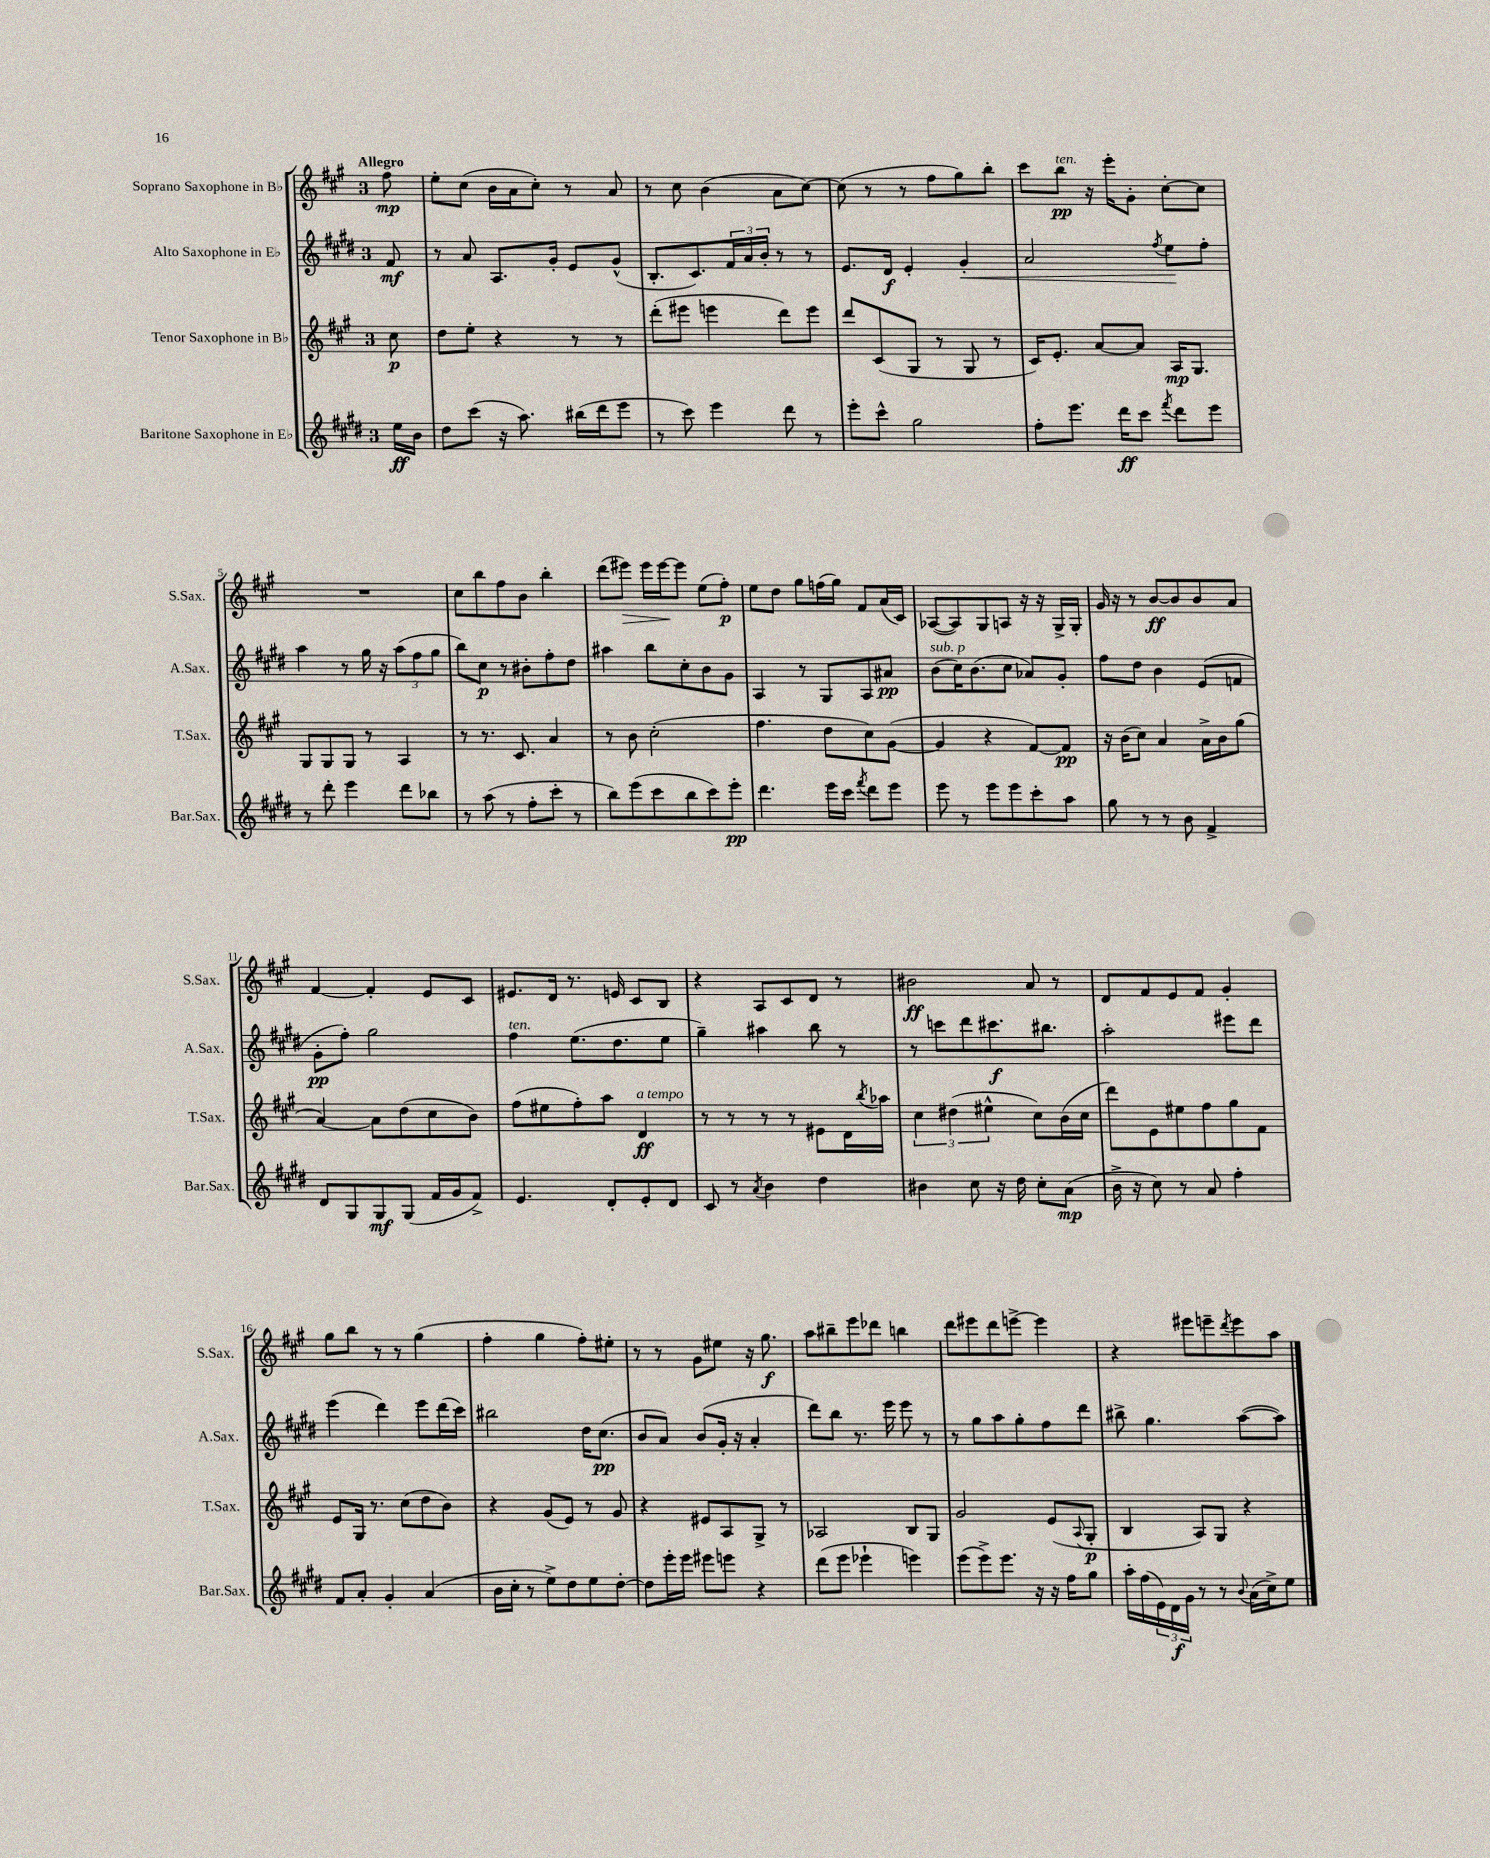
<<
\new StaffGroup <<
\new Staff = "s0" \with { instrumentName = "Soprano Saxophone in Bb" shortInstrumentName = "S.Sax." } {
    \clef treble \key a \major \once \override Staff.TimeSignature.style = #'single-digit \time 3/4 \partial 8 \tempo "Allegro"
    fis''8\mp |
    e''8-. cis''8( b'16 a'16 cis''8-.) r8 a'8 |
    r8 cis''8 b'4( a'8 cis''8~) |
    cis''8( r8 r8 fis''8 gis''8) b''8-. |
    cis'''8 b''8\pp^\markup { \italic "ten." } r16 e'''16-. gis'8-. cis''8~-. cis''8 |
    R2. |
    cis''8 b''8 fis''8 b'8 b''4-. |
    d'''8( eis'''8\>) eis'''16 eis'''16~\! eis'''8 e''8( fis''8-.\p) |
    e''8 d''8 gis''8 f''16( gis''16) fis'8 a'16( cis'16) |
    aes8~( aes8) gis8 a8 r16 r16 gis16-> gis16-. |
    gis'16 r16 r8 b'8~\ff b'8 b'8 a'8 |
    fis'4~ fis'4-. e'8 cis'8 |
    eis'8. d'16 r8. e'16 cis'8 b8 |
    r4 a8 cis'8 d'8 r8 |
    bis'2\ff a'8 r8 |
    d'8 fis'8 e'8 fis'8 gis'4-. |
    gis''8 b''8 r8 r8 gis''4( |
    fis''4-. gis''4 fis''8-.) eis''8-. |
    r8 r8 gis'8 eis''8 r16 gis''8.\f |
    a''8 bis''8-- e'''8 des'''8 b''4 |
    d'''8 eis'''8 d'''8 e'''8~-> e'''4 |
    r4 eis'''8 e'''8-- \acciaccatura { d'''8 } e'''8 a''8 \bar "|." |
}
\new Staff = "s1" \with { instrumentName = "Alto Saxophone in Eb" shortInstrumentName = "A.Sax." } {
    \clef treble \key e \major \once \override Staff.TimeSignature.style = #'single-digit \time 3/4 \partial 8
    fis'8\mf |
    r8 a'8 a8. gis'16-. e'8 gis'8-^( |
    b8.-. cis'8.) \tuplet 3/2 { fis'16 a'16 b'16-. } r8 r8 |
    e'8. dis'16\f e'4-. gis'4-.\< |
    a'2 \acciaccatura { fis''8 } e''8\! fis''8-. |
    a''4 r8 gis''16 r16 \tuplet 3/2 { a''8( fis''8 gis''8 } |
    b''8) cis''8\p r8 bis'8-. fis''8-. dis''8 |
    ais''4 b''8 cis''8-. b'8 gis'8 |
    a4 r8 gis8 a8 ais'8\pp |
    b'8^\markup { \italic "sub. p" }( cis''16) b'8.( cis''8 aes'8) gis'8-. |
    fis''8 dis''8 b'4 e'8( f'8 |
    gis'8-.\pp fis''8-.) gis''2 |
    fis''4^\markup { \italic "ten." } e''8.( dis''8. e''8 |
    gis''4--) ais''4 b''8 r8 |
    r8 c'''8 dis'''8 cis'''8.\f bis''8. |
    a''2-. eis'''8 dis'''8 |
    e'''4( dis'''4) e'''8 dis'''16( cis'''16) |
    bis''2 dis''16 cis''8.\pp( |
    b'8 a'8) b'8( gis'16-. r16 a'4-. |
    dis'''8) b''8 r8. e'''16 e'''8 r8 |
    r8 gis''8 a''8 gis''8-. fis''8 dis'''8 |
    bis''8-> gis''4. a''8~( a''8) \bar "|." |
}
\new Staff = "s2" \with { instrumentName = "Tenor Saxophone in Bb" shortInstrumentName = "T.Sax." } {
    \clef treble \key a \major \once \override Staff.TimeSignature.style = #'single-digit \time 3/4 \partial 8
    cis''8\p |
    d''8 e''8-. r4 r8 r8 |
    d'''8-.( eis'''8 e'''4 d'''8) e'''8 |
    d'''8 cis'8( gis8 r8 gis8 r8 |
    cis'16) e'8.-. a'8~ a'8 a16\mp gis8. |
    gis8 gis8 gis8 r8 a4 |
    r8 r8. cis'8. a'4 |
    r8 b'8 cis''2-.( |
    fis''4. d''8 cis''8) gis'8~( |
    gis'4 r4 fis'8~) fis'8\pp |
    r16 b'16( cis''8) a'4 a'16-> b'16 gis''8( |
    a'4~) a'8 d''8( cis''8 b'8) |
    fis''8( eis''8 fis''8-.) a''8 d'4\ff^\markup { \italic "a tempo" } |
    r8 r8 r8 r8 eis'8 d'16 \acciaccatura { b''8 } aes''16 |
    \tuplet 3/2 { cis''4 dis''4( eis''4-^ } cis''8) b'16( cis''16 |
    d'''8) e'8 eis''8 fis''8 gis''8 fis'8 |
    e'8 gis16 r8. cis''8( d''8 b'8) |
    r4 gis'8( e'8) r8 gis'8 |
    r4 eis'8 a8 gis8-> r8 |
    aes2 b8 gis8 |
    gis'2 e'8( \appoggiatura { a8 } gis8-.\p |
    b4 a8) gis8 r4 \bar "|." |
}
\new Staff = "s3" \with { instrumentName = "Baritone Saxophone in Eb" shortInstrumentName = "Bar.Sax." } {
    \clef treble \key e \major \once \override Staff.TimeSignature.style = #'single-digit \time 3/4 \partial 8
    e''16\ff b'16 |
    dis''8 cis'''8( r16 a''8.) bis''16( dis'''16 e'''8 |
    r8 cis'''8) e'''4 dis'''8 r8 |
    e'''8-. cis'''8-^ gis''2 |
    fis''8-. e'''8. dis'''16\ff cis'''8 \acciaccatura { fis'''8 } dis'''8 e'''8 |
    r8 dis'''8-. e'''4 dis'''8 bes''8 |
    r8 a''8( r8 fis''8-. cis'''8-. r8 |
    b''8) e'''8( cis'''8 b''8 cis'''8) e'''8-.\pp |
    dis'''4. e'''16 cis'''16 \acciaccatura { fis'''8 } dis'''8 e'''8 |
    e'''8 r8 e'''8 e'''8 cis'''8-. a''8 |
    gis''8 r8 r8 b'8 fis'4-> |
    dis'8 gis8 gis8\mf gis8( fis'16 gis'16 fis'8->) |
    e'4. dis'8-. e'8-. dis'8 |
    cis'8 r8 \acciaccatura { a'8 } b'4 dis''4 |
    bis'4 cis''8 r16 dis''16 cis''8-. a'8\mp( |
    b'16-> r16 cis''8) r8 a'8 fis''4-. |
    fis'8 a'8-. gis'4-. a'4( |
    b'16 cis''16-. r8 e''8->) dis''8 e''8 dis''8~-. |
    dis''8 e'''16-. e'''16 eis'''8 e'''8 r4 |
    dis'''8( e'''8 ees'''4-! e'''4) |
    e'''8( e'''8->) e'''8. r16 r16 fis''16 gis''8 |
    a''16-. fis''16( \tuplet 3/2 { e'16) dis'16\f gis'16 } r8 r8 \appoggiatura { b'8 } a'16( cis''16->) e''8 \bar "|." |
}
>>
>>
